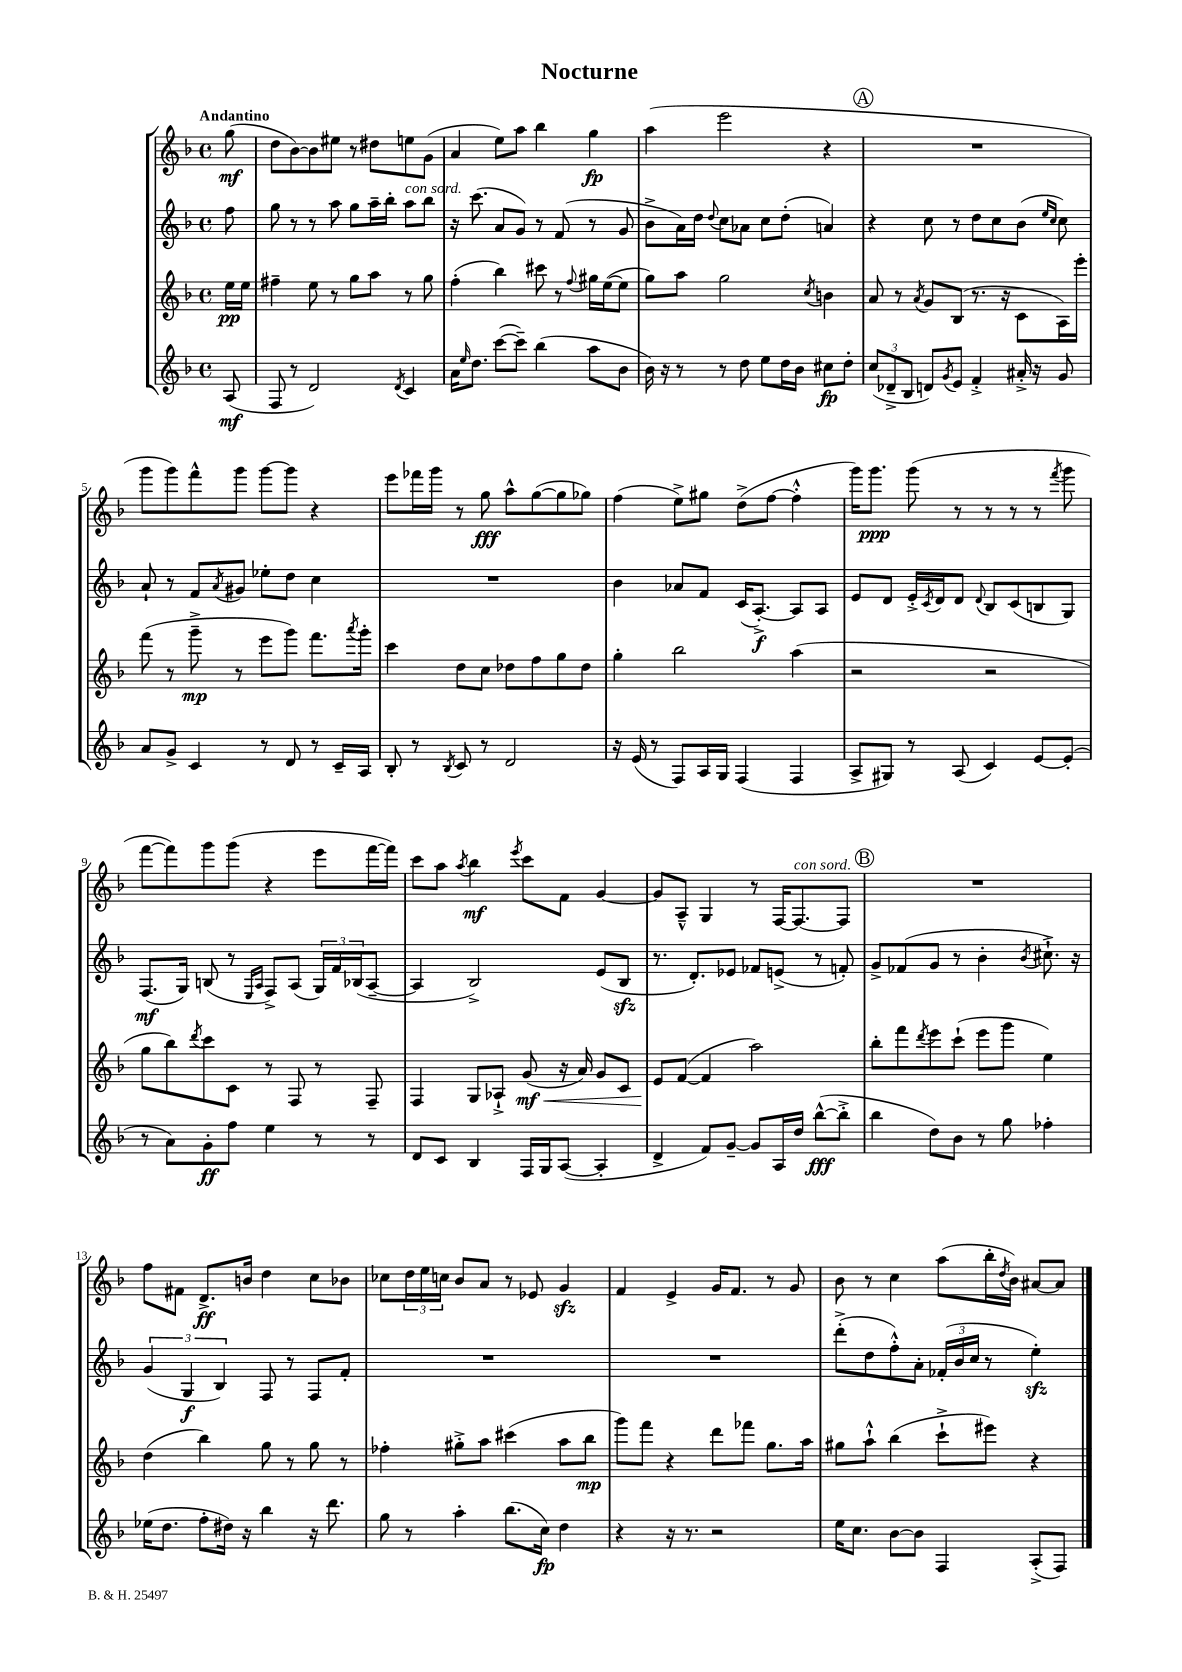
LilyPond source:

\header { title = "Nocturne" }
<<
\new StaffGroup <<
\new Staff = "s0" {
    \clef treble \key f \major \defaultTimeSignature \time 4/4 \partial 8 \tempo "Andantino"
    g''8\mf( |
    d''8 bes'8~) bes'8 eis''8 r8 dis''8 e''8 g'8( |
    a'4 e''8) a''8 bes''4 g''4\fp |
    a''4( e'''2 r4 |
    \mark \markup { \circle "A" } R1 |
    g'''8 g'''8) f'''8-^ g'''8 g'''8~ g'''8 r4 |
    e'''8 fes'''16 g'''16 r8 g''8\fff a''8-^ g''8~( g''8 ges''8) |
    f''4( e''8->) gis''8 d''8->( f''8~ f''4-.-^ |
    g'''16) g'''8.\ppp g'''8( r8 r8 r8 r8 \acciaccatura { f'''8 } g'''8 |
    f'''8~ f'''8) g'''8 g'''8( r4 e'''8 f'''16~ f'''16) |
    c'''8 a''8 \acciaccatura { a''8 } bes''4\mf \acciaccatura { e'''8 } c'''8 f'8 g'4~ |
    g'8 a8---^ g4 r8 f16~ f8.~^\markup { \italic "con sord." } f8 |
    \mark \markup { \circle "B" } R1 |
    f''8 fis'8 d'8.->\ff b'16 d''4 c''8 bes'8 |
    ces''8 \tuplet 3/2 { d''16 e''16 c''16 } bes'8 a'8 r8 ees'8 g'4\sfz |
    f'4 e'4-> g'16 f'8. r8 g'8 |
    bes'8 r8 c''4 a''8( bes''16-. \acciaccatura { d''8 } bes'16) ais'8~ ais'8 \bar "|." |
}
\new Staff = "s1" {
    \clef treble \key f \major \defaultTimeSignature \time 4/4 \partial 8
    f''8 |
    g''8 r8 r8 a''8 g''8 a''16-- bes''16-. a''8^\markup { \italic "con sord." } bes''8 |
    r16 c'''8.( a'8 g'8) r8 f'8( r8 g'8 |
    bes'8-> a'16) d''16 \appoggiatura { d''8 } c''8 aes'8 c''8 d''8-.( a'4) |
    \mark \markup { \circle "A" } r4 c''8 r8 d''8 c''8 bes'8( \grace { e''16 c''16 } c''8) |
    a'8-! r8 f'8 \acciaccatura { a'8 } gis'8 ees''8-. d''8 c''4 |
    R1 |
    bes'4 aes'8 f'8 c'16( a8.~-.->\f) a8 a8 |
    e'8 d'8 e'16-.-> \acciaccatura { c'8 } d'16 d'8 \appoggiatura { d'8 } bes8 c'8( b8 g8) |
    f8.\mf( g16) b8( r8 \grace { e16 a16 } f8->) a8( \tuplet 3/2 { g16) f'16 bes16( } a8~-- |
    a4 bes2->) e'8( bes8\sfz |
    r8. d'8.-.) ees'8 fes'8 e'8->( r8 f'8-.) |
    \mark \markup { \circle "B" } g'8-> fes'8( g'8 r8 bes'4-. \acciaccatura { bes'8 } cis''8.-!->) r16 |
    \tuplet 3/2 { g'4( g4\f bes4) } f8 r8 f8 f'8-. |
    R1 |
    R1 |
    d'''8-.->( d''8 f''8-.-^) a'8-. \tuplet 3/2 { fes'16-.( bes'16 c''16 } r8 e''4-.\sfz) \bar "|." |
}
\new Staff = "s2" {
    \clef treble \key f \major \defaultTimeSignature \time 4/4 \partial 8
    e''16\pp e''16 |
    fis''4-- e''8 r8 g''8 a''8 r8 g''8 |
    f''4-.( bes''4) cis'''8 r8 \appoggiatura { f''8 } gis''16 e''16~( e''8 |
    g''8) a''8 g''2 \acciaccatura { c''8 } b'4 |
    \mark \markup { \circle "A" } a'8 r8 \acciaccatura { a'8 } g'8 bes8( r8. r16 c'8 a16) e'''16-. |
    f'''8( r8 g'''8--->\mp r8 e'''8 g'''8) f'''8. \acciaccatura { a'''8 } g'''16-. |
    c'''4 d''8 c''8 des''8 f''8 g''8 des''8 |
    g''4-. bes''2 a''4( |
    r2 r2 |
    g''8 bes''8) \acciaccatura { d'''8 } c'''8 c'8 r8 f8 r8 f8-- |
    f4 g8 aes8-!-> g'8\mf\<( r16 a'16) g'8 c'8 |
    e'8\! f'8~( f'4 a''2) |
    \mark \markup { \circle "B" } bes''8-. f'''8 \acciaccatura { d'''8 } e'''8 c'''8-!( e'''8 g'''8 e''4) |
    d''4( bes''4) g''8 r8 g''8 r8 |
    fes''4-. gis''8-.-> a''8 cis'''4( a''8 bes''8\mp |
    g'''8) f'''8 r4 d'''8 fes'''8 g''8. a''16 |
    gis''8 a''8-!-^ bes''4( c'''8-!-> eis'''8) r4 \bar "|." |
}
\new Staff = "s3" {
    \clef treble \key f \major \defaultTimeSignature \time 4/4 \partial 8
    a8\mf( |
    f8 r8 d'2) \acciaccatura { d'8 } c'4 |
    a'16 \grace { e''16 } d''8. c'''8~( c'''8--) bes''4( a''8 bes'8 |
    bes'16) r16 r8 r8 d''8 e''8 d''16 bes'16 cis''8\fp d''8-. |
    \mark \markup { \circle "A" } \tuplet 3/2 { c''8( des'8---> bes8 } d'8) \acciaccatura { g'8 } e'8 f'4-.-> ais'16-.-> r16 g'8 |
    a'8 g'8-> c'4 r8 d'8 r8 c'16-- a16 |
    bes8-. r8 \acciaccatura { bes8 } c'8 r8 d'2 |
    r16 e'16( r8 f8) a16 g16 f4( f4 |
    a8-> gis8) r8 a8( c'4) e'8~ e'8-.( |
    r8 a'8) g'8-.\ff f''8 e''4 r8 r8 |
    d'8 c'8 bes4 f16 g16 a8~( a4-. |
    d'4-> f'8) g'8~-- g'8 a16 d''16 bes''8~-^\fff( bes''8-.-> |
    \mark \markup { \circle "B" } bes''4 d''8) bes'8 r8 g''8 fes''4-. |
    ees''16( d''8. f''8-. dis''16) r16 bes''4 r16 d'''8. |
    g''8 r8 a''4-. bes''8.( c''16\fp) d''4 |
    r4 r16 r8. r2 |
    e''16 c''8. bes'8~ bes'8 f4 a8-.->( f8) \bar "|." |
}
>>
>>
